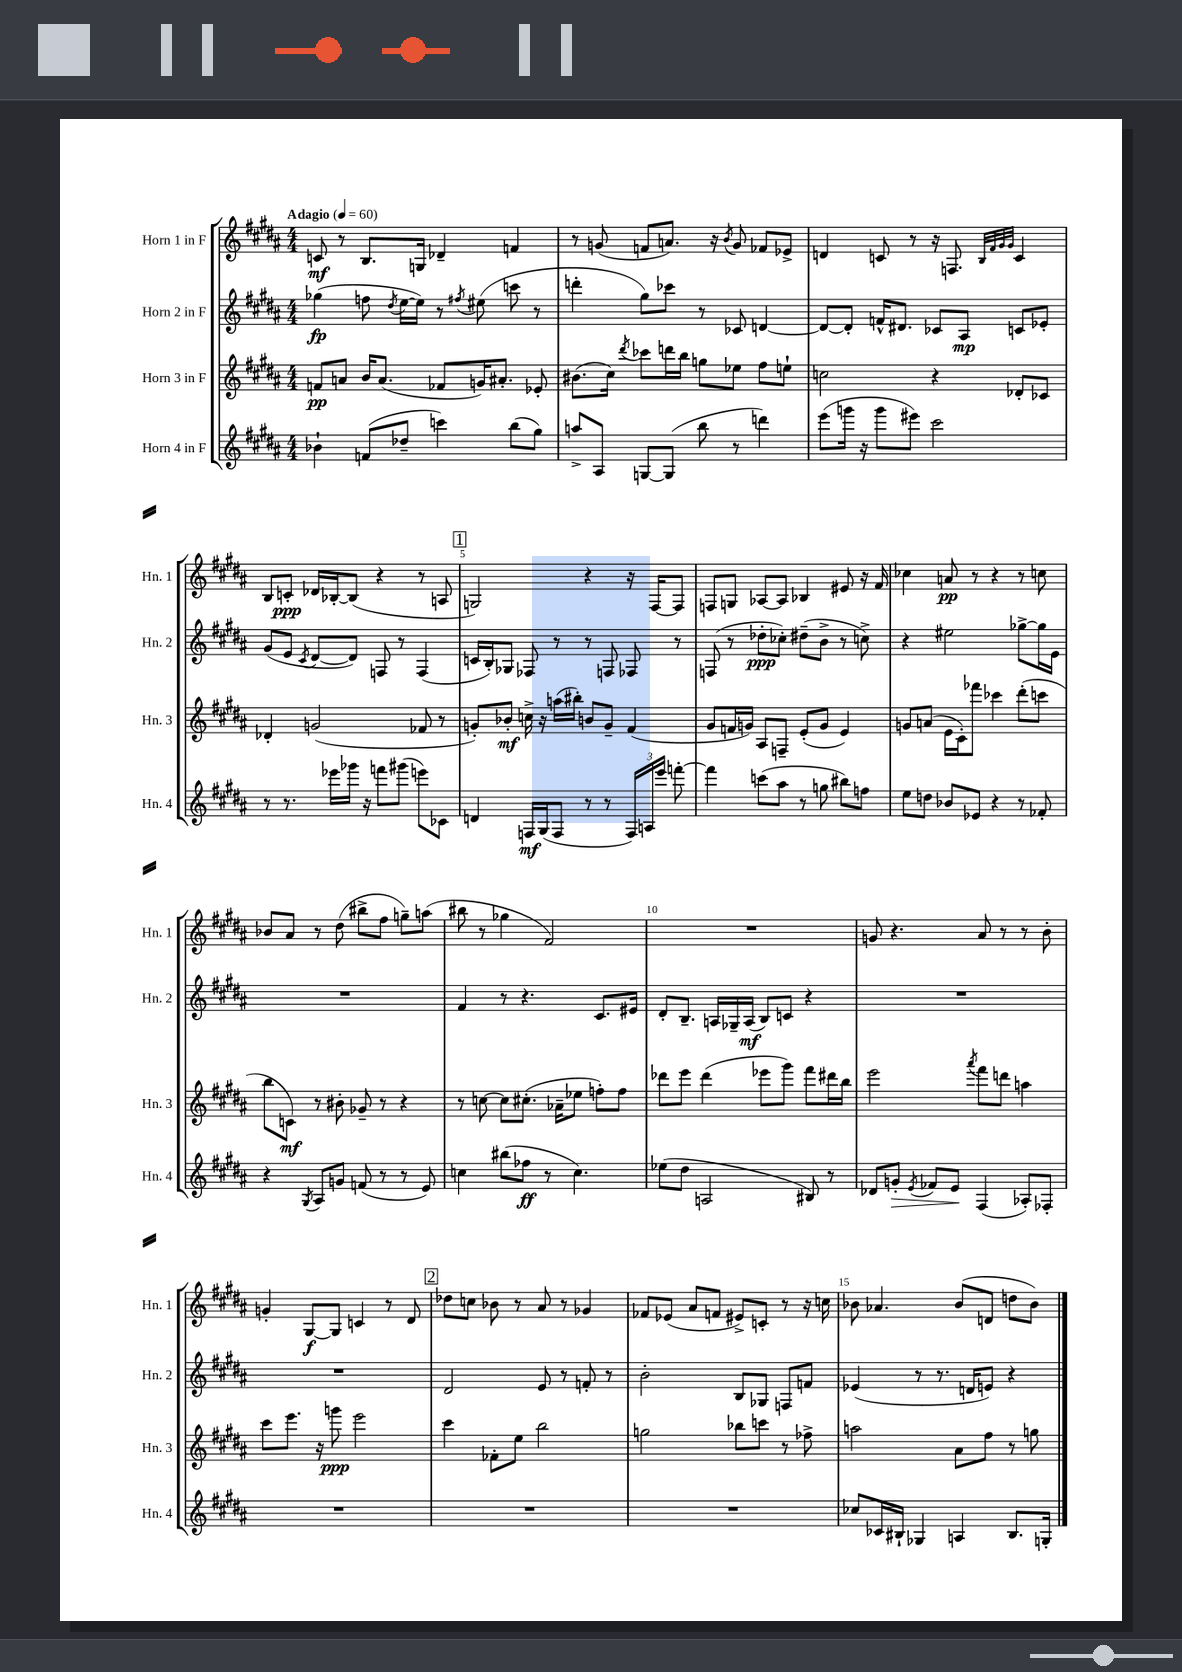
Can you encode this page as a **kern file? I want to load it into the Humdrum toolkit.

**kern	**dynam	**kern	**dynam	**kern	**dynam	**kern	**dynam
*part4	*part4	*part3	*part3	*part2	*part2	*part1	*part1
*staff4	*staff4	*staff3	*staff3	*staff2	*staff2	*staff1	*staff1
*I"Horn 4 in F	*	*I"Horn 3 in F	*	*I"Horn 2 in F	*	*I"Horn 1 in F	*
*I'Hn. 4	*	*I'Hn. 3	*	*I'Hn. 2	*	*I'Hn. 1	*
*clefG2	*	*clefG2	*	*clefG2	*	*clefG2	*
*k[f#c#g#d#a#]	*	*k[f#c#g#d#a#]	*	*k[f#c#g#d#a#]	*	*k[f#c#g#d#a#]	*
*M4/4	*	*M4/4	*	*M4/4	*	*M4/4	*
*MM60	*	*MM60	*	*MM60	*	*MM60	*
=1	=1	=1	=1	=1	=1	=1	=1
!	!	!	!	!	!	!LO:TX:a:B:t=Adagio	!
4b-X`\	.	8fn/L	pp	(4gg-X\	fp	8cn/	mf
.	.	8an/J	.	.	.	8r	.
(8fn/L	.	16b/KL	.	8ffn\	.	8.B/L	.
.	.	(8.a/J	.	.	.	.	.
.	.	.	.	8qdd#/	.	.	.
8dd-X~/J	.	.	.	[16ee\LL	.	.	.
.	.	.	.	16ee\JJ])	.	16Gn/Jk	.
4cccn\)	.	8f-X/L	.	8r	.	4d-X~/	.
.	.	.	.	8qff#X/	.	.	.
.	.	16gn/K)	.	(8ee#X\	.	.	.
.	.	8.a#X'/J	.	.	.	.	.
(8bb\L	.	.	.	8cccn\	.	4fn/	.
8gg#\J)	.	8e-X'/	.	8r	.	.	.
=2	=2	=2	=2	=2	=2	=2	=2
8aan^/L	.	(8.b#X\L	.	4dddn'\	.	8r	.
8A#/J	.	.	.	.	.	(8gn/	.
.	.	16cc#\Jk)	.	.	.	.	.
.	.	8qddd#/	.	.	.	.	.
[8Gn/L	.	8ccc-X\L	.	8gg#\L)	.	8fn/L	.
(8G/J]	.	16dddn\L	.	8ccc-X\J	.	8.an/J)	.
.	.	16bb\JJ	.	.	.	.	.
8bb\	.	8ggn\L	.	8r	.	.	.
.	.	.	.	.	.	16r	.
.	.	.	.	.	.	8qb/	.
8r	.	8ee-X\J	.	8c-X/	.	8g/	.
4dddn\)	.	8ff#\L	.	[4dn/	.	8f-X/L	.
.	.	8een`\J	.	.	.	8e-X^/J	.
=3	=3	=3	=3	=3	=3	=3	=3
(8eee\L	.	2ccn\	.	8d/L_	.	4dn/	.
16gggn\Jk	.	.	.	8d'/J]	.	.	.
16r	.	.	.	.	.	.	.
8ggg\L	.	.	.	16fn^^/KL	.	8cn/	.
.	.	.	.	8.d#X/J	.	.	.
8eee#X\J)	.	.	.	.	.	8r	.
2ccc#\	.	4r	.	8c-X/L	.	16r	.
.	.	.	.	.	.	8.Fn/	.
.	.	.	.	8A#/J	mp	.	.
.	.	.	.	.	.	32qqB/LLL	.
.	.	.	.	.	.	32qqf#/	.
.	.	.	.	.	.	32qqg#/	.
.	.	.	.	.	.	32qqg#/JJJ	.
.	.	8d-X'/L	.	8cn/L	.	4c/	.
.	.	8c-X/J	.	8e-X'/J	.	.	.
!!LO:LB:g=z
=4	=4	=4	=4	=4	=4	=4	=4
8r	.	4d-X'/	.	(8g#/L	.	8B/L	.
8.r	.	.	.	8e/J	.	8cn'/J	ppp
.	.	.	.	8qc#/	.	.	.
.	.	(2gn/	.	[8d#/L	.	16d-X/LL	.
16eee-X\LL	.	.	.	.	.	[16B-X'/J	.
16ggg-X\JJ	.	.	.	8d#/J])	.	(8B-/J]	.
16r	.	.	.	.	.	.	.
8fffn\L	.	.	.	8Fn/	.	4r	.
(8ggg#X\J	.	.	.	8r	.	.	.
8eeen\L)	.	8f-X/	.	(4F/	.	8r	.
8c-X\J	.	8r	.	.	.	8An/	.
!!LO:REH:place=s1:t=1
=5	=5	=5	=5	=5	=5	=5	=5
4dn/	.	8gn'/L)	.	16cn/LL	.	2Gn/)	.
.	.	.	.	16B'/J)	.	.	.
.	.	8b-X'/J	mf	8G-X/J	.	.	.
16Fn/LL	mf	16ccn^\	.	8F-X/	.	.	.
(16G#/J	.	16r	.	.	.	.	.
8F/J	.	(16aan\LL	.	8r	.	.	.
.	.	16bb#X'\JJ)	.	.	.	.	.
8r	.	8bn/L	.	8r	.	4r	.
8r	.	8g~/J	.	8Fn/	.	.	.
24F/LL)	.	(4f#/	.	8F-X/	.	16r	.
24An/	.	.	.	.	.	.	.
.	.	.	.	.	.	[16F#/KL	.
24eee/JJ	.	.	.	.	.	.	.
[8fffn'\	.	.	.	8r	.	8F#/J]	.
=6	=6	=6	=6	=6	=6	=6	=6
4fff\]	.	8g#/L	.	(8Fn/	.	8Fn/L	.
.	.	16fn/L	.	8r	.	8Gn/J	.
.	.	16gn/JJ)	.	.	.	.	.
(8cccn\L	.	8A#/L	.	8dd-X'\L	ppp	[8A-X/L	.
8aa#\J	.	8Fn~/J	.	8cc-X'\J)	.	8A-/J]	.
8r	.	(8e'/L	.	(8dd#X~\L	.	4B-X/	.
8ggn\	.	8g/J	.	8b^\J	.	.	.
8bb#X\L)	.	4e/)	.	8r	.	8e#X/	.
8ffn\J	.	.	.	8ccn^\)	.	16r	.
.	.	.	.	.	.	16f#/	.
=7	=7	=7	=7	=7	=7	=7	=7
8ee\L	.	8gn/L	.	4r	.	4cc-X\	.
8ddn\J	.	(8an/J	.	.	.	.	.
8b-X/L	.	16e\LL	.	2ee#X\	.	8an/	pp
.	.	16c#'\J)	.	.	.	.	.
8e-X/J	.	8fff-X\J	.	.	.	8r	.
4r	.	4ccc-X\	.	.	.	4r	.
8r	.	(8ddd#'\L	.	[8gg-X^\L	.	8r	.
8f-X'/	.	8cccn\J	.	16gg-\L]	.	8ccn\	.
.	.	.	.	16e\JJ	.	.	.
!!LO:LB:g=z
=8	=8	=8	=8	=8	=8	=8	=8
4r	.	8bb\L	.	1r	.	8b-X/L	.
.	.	8cn\J)	mf	.	.	8a#/J	.
8qG#/	.	.	.	.	.	.	.
8A#/L	.	8r	.	.	.	8r	.
8gn/J	.	8b#X'\	.	.	.	(8dd#\	.
(8fn/	.	8g-X~/	.	.	.	8bb#X^\L	.
8r	.	8r	.	.	.	8ff#\J	.
8r	.	4r	.	.	.	8ggn~\L)	.
8e/)	.	.	.	.	.	(8aan\J	.
=9	=9	=9	=9	=9	=9	=9	=9
4ccn\	.	8r	.	4f#/	.	8bb#X\	.
.	.	[8ccn\	.	.	.	8r	.
(8bb#X\L	.	8cc\L]	.	8r	.	4gg-X\	.
8ff-X\J	ff	(8.cc#X'\J	.	4.r	.	.	.
8r	.	.	.	.	.	2f#/)	.
.	.	16a-X~\KL	.	.	.	.	.
4.cc\)	.	8ee-X\J	.	.	.	.	.
.	.	8ffn'\L)	.	8.c#/L	.	.	.
.	.	8ff\J	.	.	.	.	.
.	.	.	.	16e#X/Jk	.	.	.
=10	=10	=10	=10	=10	=10	=10	=10
(8ee-X\L	.	8ddd-X\L	.	8d#'/L	.	1r	.
8dd#\J	.	8eee\J	.	8.B~/J	.	.	.
2An/	.	(4ddd-\	.	.	.	.	.
.	.	.	.	16An/LL	.	.	.
.	.	.	.	16G-X~/	.	.	.
.	.	.	.	(16A/JJ	mf	.	.
.	.	8eee-X\L	.	8B/L)	.	.	.
.	.	8ggg#\J)	.	8cn/J	.	.	.
8B#X/)	.	8fff#\L	.	4r	.	.	.
8r	.	16ddd#X\L	.	.	.	.	.
.	.	16bb\JJ	.	.	.	.	.
=11	=11	=11	=11	=11	=11	=11	=11
8d-X/L	.	2eee\	.	1r	.	8gn/	.
!	!LO:HP:b	!	!	!	!	!	!
8gn'/J	>	.	.	.	.	4.r	.
8qe/	.	.	.	.	.	.	.
8f-X/L	.	.	.	.	.	.	.
8e/J	.	.	.	.	.	.	.
.	.	8qaaa#/	.	.	.	.	.
(4F#/	]	8fff#\L	.	.	.	8a#/	.
.	.	8dddn\J	.	.	.	8r	.
8A-X'/L)	.	4aan\	.	.	.	8r	.
8F-X'/J	.	.	.	.	.	8b'\	.
!!LO:LB:g=z
=12	=12	=12	=12	=12	=12	=12	=12
1r	.	8ccc#\L	.	1r	.	4gn'/	.
.	.	8.eee\J	.	.	.	.	.
.	.	.	.	.	.	[8G#/L	f
.	.	16r	.	.	.	.	.
.	.	8gggn\	ppp	.	.	8G#/J]	.
.	.	2eee\	.	.	.	4cn/	.
.	.	.	.	.	.	8r	.
.	.	.	.	.	.	8d#/	.
!!LO:REH:place=s1:t=2
=13	=13	=13	=13	=13	=13	=13	=13
1r	.	4ccc#\	.	2d#/	.	8dd-X\L	.
.	.	.	.	.	.	8ccn\J	.
.	.	8f-X'\L	.	.	.	8b-X\	.
.	.	8ee\J	.	.	.	8r	.
.	.	2bb\	.	8e/	.	8a#/	.
.	.	.	.	8r	.	8r	.
.	.	.	.	8fn'/	.	4g-X/	.
.	.	.	.	8r	.	.	.
=14	=14	=14	=14	=14	=14	=14	=14
1r	.	2ggn\	.	2b'\	.	8f-X/L	.
.	.	.	.	.	.	(8e-X/J	.
.	.	.	.	.	.	8a#/L	.
.	.	.	.	.	.	8fn/J	.
.	.	8bb-X\L	.	8B/L	.	8e#X^/L)	.
.	.	8cccn\J	.	8G-X/J	.	8cn'/J	.
.	.	8r	.	8Fn/L	.	8r	.
.	.	8ff-X^\	.	8fn/J	.	16r	.
.	.	.	.	.	.	16ccn\	.
=15	=15	=15	=15	=15	=15	=15	=15
8cc-X/L	.	2aan\	.	(4e-X/	.	8b-X\	.
16c-X/L	.	.	.	.	.	4.a-X/	.
16B#X`/JJ	.	.	.	.	.	.	.
4G-X/	.	.	.	8r	.	.	.
.	.	.	.	8.r	.	.	.
4An/	.	8a#\L	.	.	.	(8b-/L	.
.	.	.	.	16dn/KL	.	.	.
.	.	8ff#\J	.	8en/J)	.	8dn/J	.
8.B#/L	.	8r	.	4r	.	8ddn\L	.
.	.	8ggn\	.	.	.	8b-\J)	.
16Gn'/Jk	.	.	.	.	.	.	.
==	==	==	==	==	==	==	==
*-	*-	*-	*-	*-	*-	*-	*-
